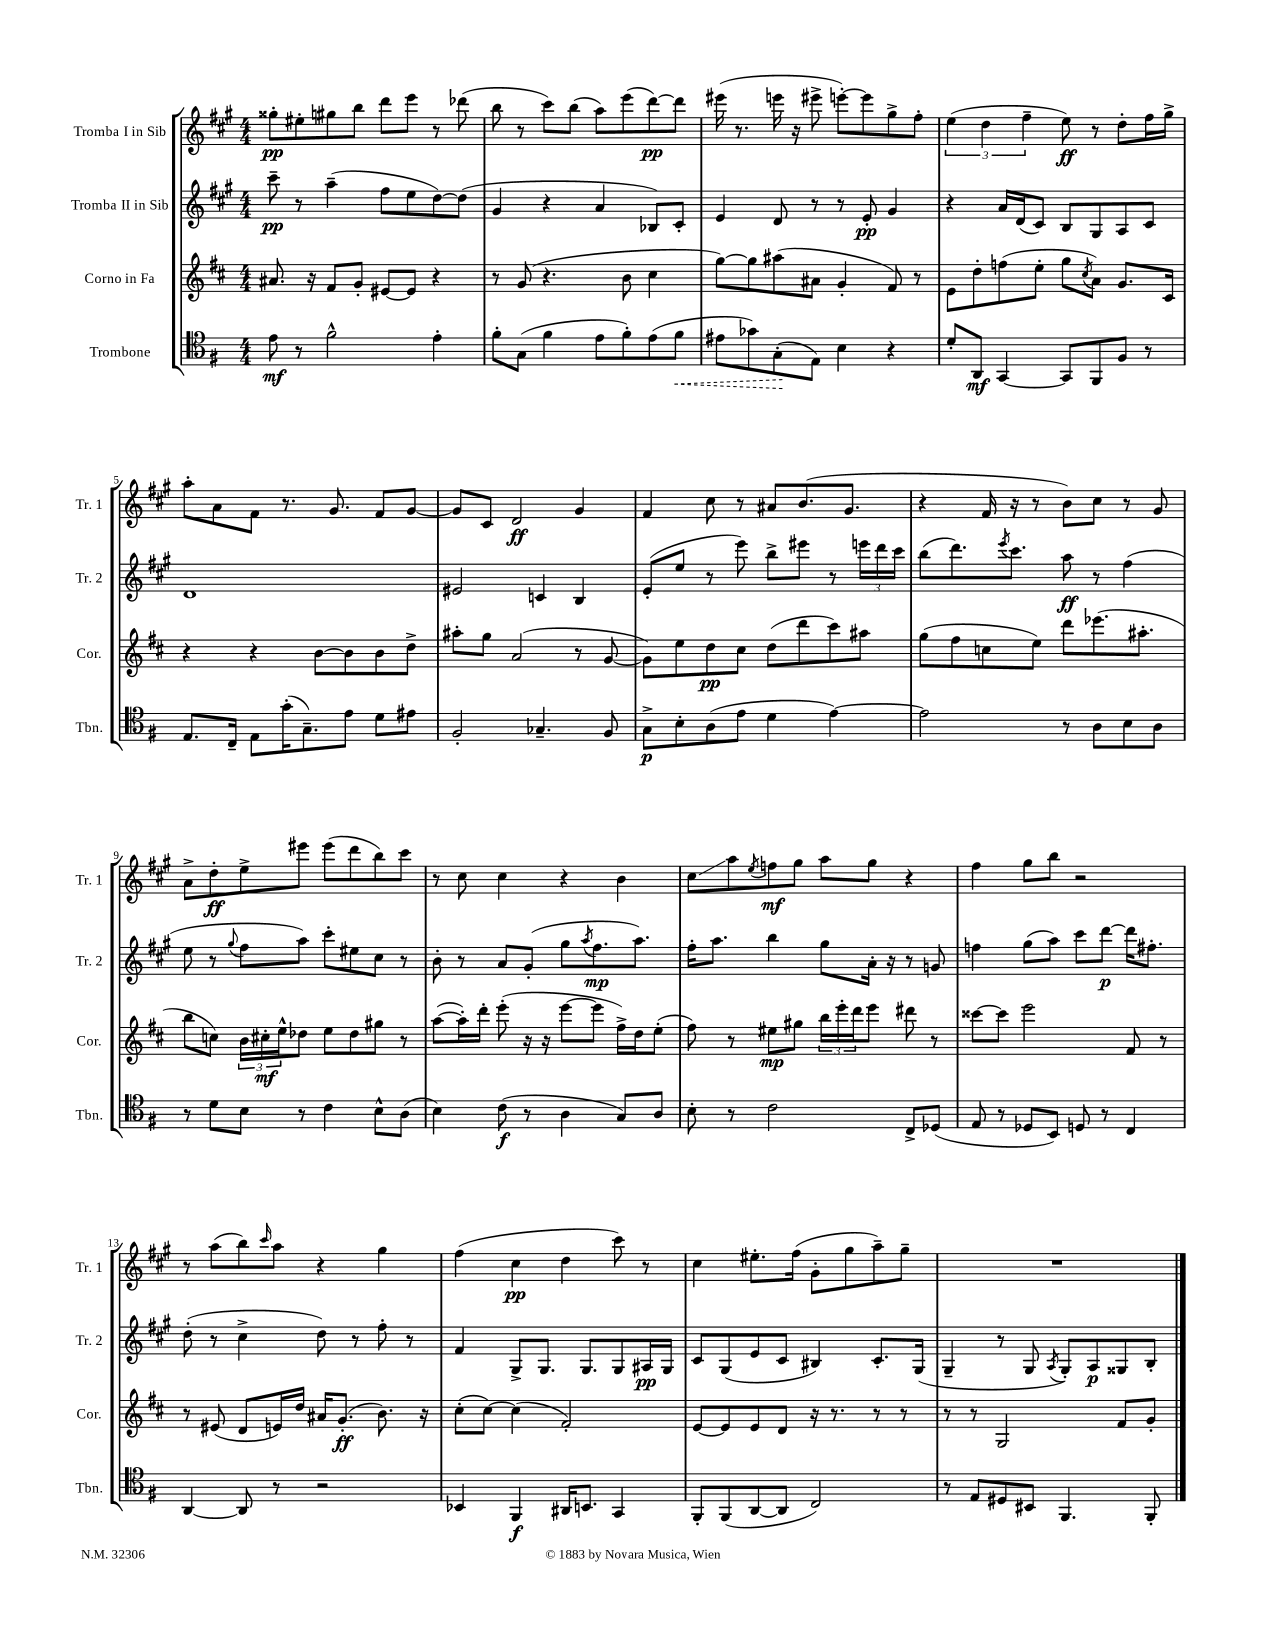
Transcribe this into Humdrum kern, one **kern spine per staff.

**kern	**kern	**kern	**kern
*staff4	*staff3	*staff2	*staff1
*clefC4	*clefG2	*clefG2	*clefG2
*k[f#]	*k[f#c#]	*k[f#c#g#]	*k[f#c#g#]
*M4/4	*M4/4	*M4/4	*M4/4
8e	8.a#	8ccc#~	8gg##'
8r	.	8r	8ee#'
.	16r	.	.
2f#^^	8f#	(4aa~	8gg#
.	8g'	.	8bb
.	[8e#	8ff#	8ddd
.	8e#]	8ee	8eee
4e'	4r	[8dd)	8r
.	.	(8dd]	(8ddd-
=	=	=	=
8f#'	8r	4g#	8bb
(8G	(8g	.	8r
4f#	4.r	4r	8ccc#)
.	.	.	(8bb
8e	.	4a	8aa)
8f#')	8b	.	(8eee
(8e	4cc#	8B-)	[8ddd)
8f#	.	8c#'	8ddd]
=	=	=	=
8e#	[8gg)	4e	(16eee#
.	.	.	8.r
8g-)	8gg]	.	.
(8G'	(8aa#	8d	16eee
.	.	.	16r
8E)	8a#	8r	8eee#^
4B	4g'	8r	[8eee')
.	.	8e'	8eee]
4r	8f#)	4g#	8gg#^
.	8r	.	8ff#'
=	=	=	=
8d'	8e	4r	(6ee
8AA	8dd'	.	.
.	.	.	6dd
[4GG	(8ff	16a	.
.	.	(16d	.
.	.	.	6ff#~
.	8ee'	8c#)	.
8GG]	8gg	8B	8ee)
.	8qcc#	.	.
8FF#	8a)	8G#	8r
8F#	8.g	8A	8dd'
8r	.	8c#	16ff#
.	16c#	.	16gg#^
=	=	=	=
8.E	4r	1d	8aa'
.	.	.	8a
16C~	.	.	.
8E	4r	.	8f#
(16g'	.	.	8.r
8.G~)	.	.	.
.	[8b	.	.
.	.	.	8.g#
8e	8b]	.	.
8d	8b	.	8f#
8e#	8dd^	.	[8g#
=	=	=	=
2F#'	8aa#'	2e#	8g#]
.	8gg	.	8c#
.	(2a	.	2d
4.G-~	.	4c	.
.	8r	4B	4g#
8F#	[8g	.	.
=	=	=	=
8G^	8g])	(8e'	4f#
8B'	8ee	8ee	.
(8A	8dd	8r	8cc#
8e	8cc#	8eee)	8r
4d	(8dd	8bb^	8a#
.	8ddd	8eee#	(8.b
[4e)	8ccc#)	8r	.
.	.	.	8.g#
.	8aa#	24eee	.
.	.	24ddd	.
.	.	24ccc#	.
=	=	=	=
2e]	(8gg	(8bb	4r
.	8ff#	8.ddd)	.
.	8cc	.	16f#
.	.	8qeee	.
.	.	8.ccc#	16r
.	8ee)	.	8r
8r	8ddd	8aa	8b)
8A	(8.eee-	8r	8cc#
8B	.	(4ff#	8r
.	8.aa#'	.	.
8A	.	.	8g#
=	=	=	=
8r	8bb	8ee	8a^
8d	8cc)	8r	8dd'
.	.	8qqgg#	.
8B	24b	8ff#	8ee^
.	24cc#'	.	.
.	24ee^^	.	.
8r	8dd-	8aa)	8eee#
4c	8ee	8ccc#'	(8eee#
.	8dd-	8ee#	8ddd
8B^^	8gg#	8cc#	8bb)
(8A	8r	8r	8ccc#
=	=	=	=
4B)	([8aa	8b'	8r
.	16aa'])	8r	8cc#
.	16ddd'	.	.
(8c	(8eee'	8a	4cc#
8r	16r	(8g#'	.
.	16r	.	.
4A	[8eee	8gg#	4r
.	.	8qaa	.
.	8eee]	8.ff#	.
8G)	16ff#^)	.	4b
.	16dd	8.aa)	.
8A	(8ee'	.	.
=	=	=	=
8B'	8ff#)	16ff#'	8cc#
.	.	8.aa	.
8r	8r	.	8aa
.	.	.	8qee
2c	8ee#	4bb	8ff
.	8gg#	.	8gg#
.	24bb	8gg#	8aa
.	24eee'	.	.
.	24ddd	.	.
.	8eee	16a'	8gg#
.	.	16r	.
8C^	8ddd#	8r	4r
(8D-	8r	8g	.
=	=	=	=
8E	[8ccc##	4ff	4ff#
8r	8ccc##]	.	.
8D-	2eee	(8gg#	8gg#
8BB)	.	8aa)	8bb
8D	.	8ccc#	2r
8r	.	[8ddd	.
4C	8f#	16ddd]	.
.	.	8.ff#'	.
.	8r	.	.
=	=	=	=
[4AA	8r	(8dd'	8r
.	(8e#	8r	(8aa
8AA]	8d	4cc#^	8bb)
.	.	.	16qqccc#
8r	16e)	.	8aa
.	16dd	.	.
2r	16a#	8dd)	4r
.	(8.g'	.	.
.	.	8r	.
.	8.b)	8ff#'	4gg#
.	.	8r	.
.	16r	.	.
=	=	=	=
4BB-	(8cc#'	4f#	(4ff#
.	[8cc#)	.	.
4FF#	(4cc#]	8G#^	4cc#
.	.	8.G#	.
16AA#	2f#')	.	4dd
8.BB	.	8.G#	.
4GG	.	8G#	8ccc#)
.	.	16A#	8r
.	.	16G#	.
=	=	=	=
8FF#'	[8e	8c#	4cc#
(8FF#	8e]	(8G#	.
[8AA	8e	8e	8.ee#'
8AA]	8d	8c#	.
.	.	.	(16ff#
2C)	16r	4B#)	8g#'
.	8.r	.	.
.	.	.	8gg#
.	8r	8.c#'	8aa~)
.	8r	.	8gg#~
.	.	(16G#	.
=	=	=	=
8r	8r	4G#~	1r
8E	8r	.	.
8D#	2G	8r	.
8BB#	.	8G#	.
.	.	8qA	.
4.FF#	.	8G#')	.
.	.	8A	.
.	8f#	8G##	.
8FF#'	8g'	8B'	.
==	==	==	==
*-	*-	*-	*-
